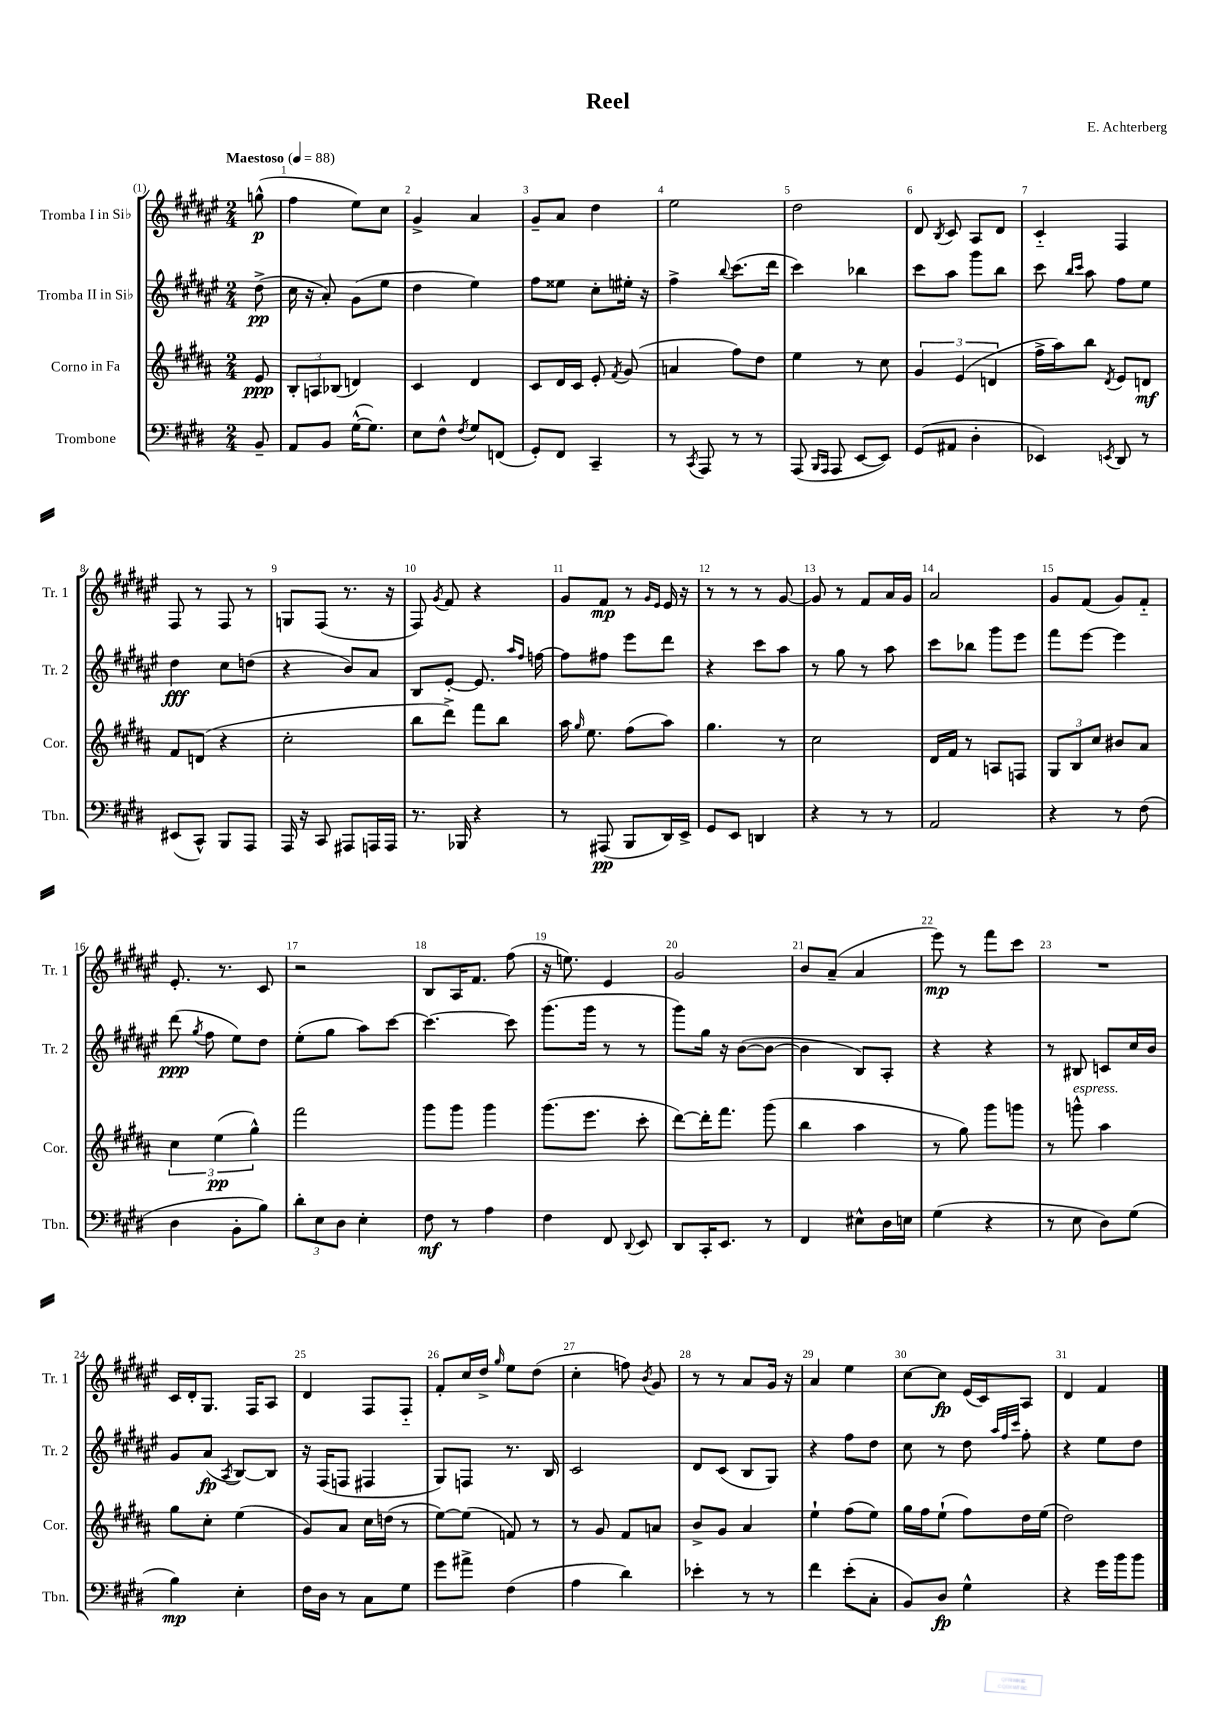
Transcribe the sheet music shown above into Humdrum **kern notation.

**kern	**kern	**kern	**kern
*staff4	*staff3	*staff2	*staff1
*clefF4	*clefG2	*clefG2	*clefG2
*k[f#c#g#d#]	*k[f#c#g#d#a#]	*k[f#c#g#d#a#e#]	*k[f#c#g#d#a#e#]
*M2/4	*M2/4	*M2/4	*M2/4
*MM88	*MM88	*MM88	*MM88
8BB~	8e	(8dd#^	(8gg^^
=	=	=	=
8AA	12B'	16cc#	4ff#
.	.	16r	.
.	12A	.	.
8BB	.	8a#')	.
.	(12B-	.	.
([16G#^^	4d)	(8g#	8ee#)
8.G#])	.	.	.
.	.	8ee#	8cc#
=	=	=	=
8E	4c#	4dd#	4g#^
8F#^^	.	.	.
8qF#	.	.	.
8G#	4d#	4ee#)	4a#
(8FF	.	.	.
=	=	=	=
8GG#')	8c#	8ff#	8g#~
8FF#	16d#	8ee##	8a#
.	16c#	.	.
4CC#~	8e'	8cc#'	4dd#
.	8qf#	.	.
.	(8g#	16ee#'	.
.	.	16r	.
=	=	=	=
8r	4a	4ff#^	2ee#
8qCC#	.	.	.
8AAA	.	.	.
.	.	8qqbb	.
8r	8ff#)	(8.ccc#	.
8r	8dd#	.	.
.	.	16ddd#	.
=	=	=	=
(8AAA	4ee	4ccc#)	2dd#
16qqBBB	.	.	.
16qqAAA	.	.	.
8AAA	.	.	.
[8EE	8r	4bb-	.
8EE])	8cc#	.	.
=	=	=	=
(8GG#	6g#	8ccc#	8d#
.	.	.	8qB
8AA#	.	8aa#	8c#
.	(6e	.	.
4D#'	.	8ggg#	8A#
.	6d	.	.
.	.	8bb	8d#
=	=	=	=
4EE-)	16ff#^	8ccc#	4c#'~
.	16aa#)	.	.
.	.	16qqbb	.
.	.	16qqccc#	.
.	8bb	8aa#	.
8qEE	8qd#	.	.
8DD#	8e	8ff#	4F#
8r	8d	8ee#	.
=	=	=	=
(8EE#	8f#	4dd#	8F#
8CC#^^)	(8d	.	8r
8BBB	4r	8cc#	8F#
8AAA	.	(8dd	8r
=	=	=	=
16AAA	2cc#'	4r	8G
16r	.	.	.
8CC#	.	.	(8F#
8AAA#	.	8b)	8.r
16AAA	.	8a#	.
16AAA	.	.	16r
=	=	=	=
8.r	8bb	8B	8F#)
.	.	.	8qg#
.	8ddd#^)	[8e#'	8f#
16BBB-	.	.	.
4r	8fff#	8.e#]	4r
.	8bb	.	.
.	.	16qqaa#	.
.	.	16qqff#	.
.	.	[16ff	.
=	=	=	=
8r	16aa#	8ff]	8g#
.	16qqgg#	.	.
.	8.ee	.	.
(8AAA#	.	8ff#	8f#
8BBB	(8ff#	8eee#	8r
.	.	.	16qqg#
.	.	.	16qqe#
16DD#)	8aa#)	8ddd#	16e#
16EE^	.	.	16r
=	=	=	=
8GG#	4.gg#	4r	8r
8EE	.	.	8r
4DD	.	8ccc#	8r
.	8r	8aa#	[8g#
=	=	=	=
4r	2cc#	8r	8g#]
.	.	8gg#	8r
8r	.	8r	8f#
8r	.	8aa#	16a#
.	.	.	16g#
=	=	=	=
2AA	16d#	8ccc#	2a#
.	16f#	.	.
.	8r	8bb-	.
.	8A	8ggg#	.
.	8F	8eee#	.
=	=	=	=
4r	12G#	8fff#	8g#
.	12B	.	.
.	.	[8eee#	(8f#
.	12cc#	.	.
8r	8b#	4eee#]	8g#)
(8F#	8a#	.	8f#'~
=	=	=	=
4D#	6cc#	(8ddd#	8.e#'
.	.	8qgg#	.
.	.	8ff#	.
.	(6ee	.	.
.	.	.	8.r
8BB'	.	8ee#)	.
.	6gg#^^)	.	.
8B)	.	8dd#	8c#
=	=	=	=
12d#'	2fff#	(8ee#'	2r
12E	.	.	.
.	.	8gg#	.
12D#	.	.	.
4E'	.	8aa#)	.
.	.	[8ccc#	.
=	=	=	=
8F#	8ggg#	4.ccc#_	8B
8r	8ggg#	.	16A#
.	.	.	8.f#
4A	4ggg#	.	.
.	.	8ccc#]	(8ff#
=	=	=	=
4F#	(8.ggg#	(8.ggg#	16r
.	.	.	8.ee)
.	8.eee	16ggg#	.
8FF#	.	8r	4e#
8qqDD#	.	.	.
8EE	8ccc#'	8r	.
=	=	=	=
8DD#	[8ddd#)	8ggg#)	2g#
16CC#'	16ddd#']	16gg#	.
8.EE	8.fff#	16r	.
.	.	([8b	.
8r	(8ggg#	8b_	.
=	=	=	=
4FF#	4bb	4b]	8b
.	.	.	(8a#~
8E#^^	4aa#	8B)	4a#
16D#	.	8A#'	.
16E	.	.	.
=	=	=	=
(4G#	8r	4r	8eee#)
.	8gg#)	.	8r
4r	8ggg#	4r	8fff#
.	8ggg	.	8ccc#
=	=	=	=
8r	8r	8r	2r
8E	8ggg^^	8B#	.
8D#)	4aa#	8c	.
(8G#	.	16cc#	.
.	.	16b	.
=	=	=	=
4B)	8gg#	8g#	16c#
.	.	.	16d#'
.	8cc#'	(8a#	8.G#
.	.	8qA#	.
4E'	(4ee	[8B)	.
.	.	.	16F#
.	.	8B]	8A#
=	=	=	=
16F#	8g#)	16r	4d#
16D#	.	(16F#	.
8r	8a#	8F	.
8C#	16cc#	4F#	8F#
.	(16dd	.	.
8G#	8r	.	8F#'~
=	=	=	=
8g#	[8ee)	8G#)	8f#'
8a#^	(8ee]	8F	16cc#
.	.	.	16dd#^
.	.	.	16qqgg#
(4F#	8f)	8.r	8ee#
.	8r	.	(8dd#
.	.	16B	.
=	=	=	=
4A	8r	2c#	4cc#'
.	8g#	.	.
4d#)	8f#	.	8ff)
.	.	.	8qb
.	8a	.	8g#
=	=	=	=
4e-'	8b^	8d#	8r
.	8g#	(8c#	8r
8r	4a#	8B	8a#
8r	.	8G#)	16g#
.	.	.	16r
=	=	=	=
4f#	4ee`	4r	4a#
(8e'	(8ff#	8ff#	4ee#
8C#'	8ee)	8dd#	.
=	=	=	=
8BB)	16gg#	8cc#	[8cc#
.	16ff#	.	.
8D#	(8ee`	8r	8cc#]
4G#^^	8ff#)	8dd#	(16e#
.	.	.	16c#)
.	.	32qqaa#	.
.	.	32qqff#	.
.	.	32qqccc#	.
.	16dd#	8ff#'	8A#
.	(16ee	.	.
=	=	=	=
4r	2dd#)	4r	4d#
16g#	.	8ee#	4f#
16b	.	.	.
8b	.	8dd#	.
==	==	==	==
*-	*-	*-	*-
